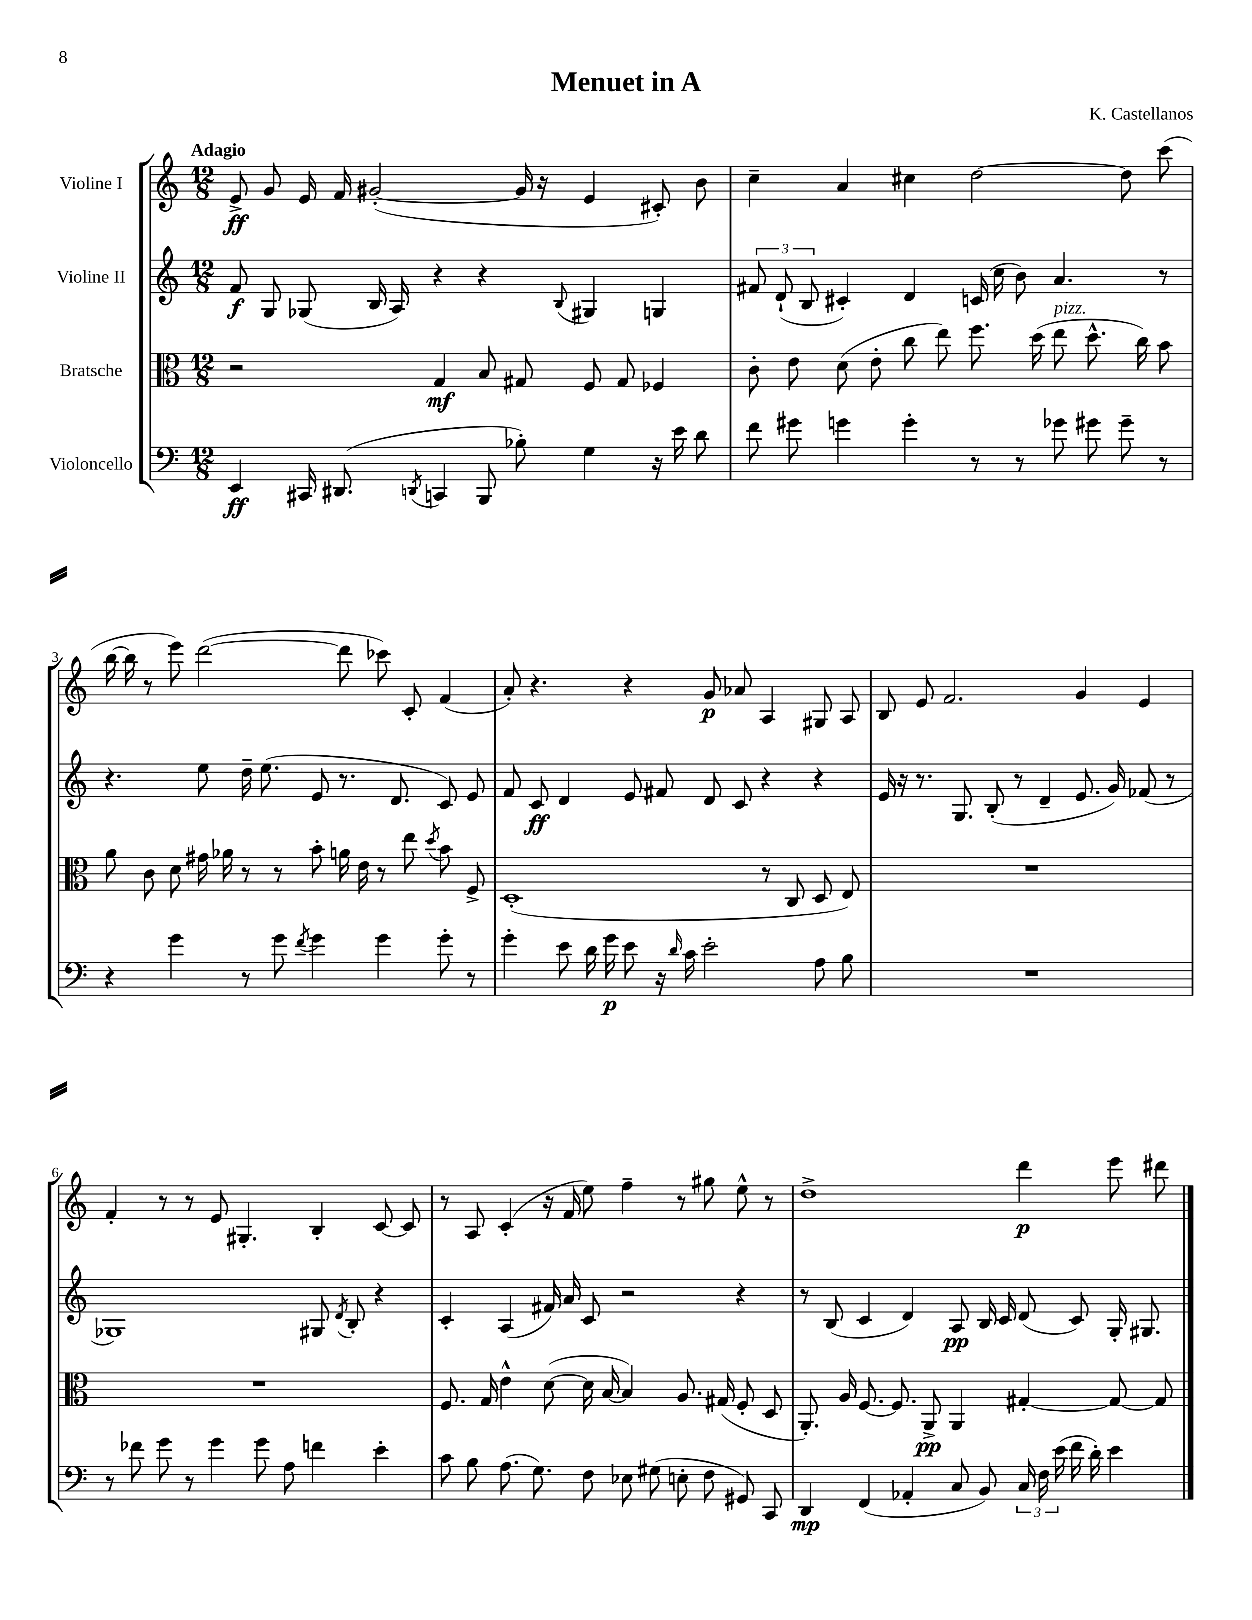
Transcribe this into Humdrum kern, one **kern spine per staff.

**kern	**kern	**kern	**kern
*staff4	*staff3	*staff2	*staff1
*clefF4	*clefC3	*clefG2	*clefG2
*k[]	*k[]	*k[]	*k[]
*M12/8	*M12/8	*M12/8	*M12/8
4EE/	2r	8f/	8e^/
.	.	8G/	8g/
16CC#/	.	(8G-/	16e/
(8.DD#/	.	.	16f/
.	.	16B/	([2g#'/
.	.	16A/)	.
8qDD/	.	.	.
4CC/	4G/	4r	.
8BBB/	8B/	4r	.
8B-'\)	8G#/	.	16g#/]
.	.	.	16r
.	.	8qqB/	.
4G\	8F/	4G#/	4e/
.	8G#/	.	.
16r	4F-/	4G/	8c#'/)
16e\	.	.	.
8d\	.	.	8b\
=	=	=	=
8f\	8c'\	12f#/	4cc~\
.	.	(12d`/	.
8g#\	8e\	.	.
.	.	12B/	.
4g\	(8d\	4c#'/)	4a/
.	8e'\	.	.
4g'\	8cc\	4d/	4cc#\
.	8ee\)	.	.
8r	8.ff\	(16c/	[2dd\
.	.	16cc\	.
8r	.	8b\)	.
.	(16dd\	.	.
8g-\	8ee\	4.a/	.
8g#\	8.dd^^\	.	.
8g#~\	.	.	8dd\]
.	16cc\)	.	.
8r	8b\	8r	(8ccc\
=	=	=	=
4r	8a\	4.r	[16bb\
.	.	.	16bb\]
.	8c\	.	8r
4g\	8d\	.	8eee\)
.	16g#\	8ee\	([2ddd\
.	16a-\	.	.
8r	8r	16dd~\	.
.	.	(8.ee\	.
8g\	8r	.	.
8qf/	.	.	.
4g\	8b'\	8e/	.
.	16a\	8.r	8ddd\]
.	16e\	.	.
4g\	8r	.	8ccc-\)
.	.	8.d/	.
.	8ee\	.	8c'/
.	8qdd/	.	.
8g'\	8b\	8c/)	(4f/
8r	8F^/	8e/	.
=	=	=	=
4g'\	(1D'	8f/	8a'/)
.	.	8c/	4.r
8e\	.	4d/	.
16d\	.	.	.
16g\	.	.	.
8e\	.	8e/	4r
16r	.	8f#/	.
16qqd/	.	.	.
16c\	.	.	.
2e'\	.	8d/	8g/
.	.	8c/	8a-/
.	8r	4r	4A/
.	8C/	.	.
8A\	8D/	4r	8G#/
8B\	8E/)	.	8A/
=	=	=	=
1.r	1.r	16e/	8B/
.	.	16r	.
.	.	8.r	8e/
.	.	.	2.f/
.	.	8.G/	.
.	.	(8B'/	.
.	.	8r	.
.	.	4d~/	.
.	.	8.e/	4g/
.	.	16g/)	.
.	.	(8f-/	4e/
.	.	8r	.
=	=	=	=
8r	1.r	1G-)	4f'/
8f-\	.	.	.
8g\	.	.	8r
8r	.	.	8r
4g\	.	.	8e/
.	.	.	4.G#'/
8g\	.	.	.
8A\	.	.	.
4f\	.	8G#/	4B'/
.	.	8qd/	.
.	.	8B'/	.
4e'\	.	4r	[8c/
.	.	.	8c/]
=	=	=	=
8c\	8.F/	4c'/	8r
8B\	.	.	8A/
.	16G/	.	.
(8.A\	4e^^\	(4A/	(4c'/
8.G\)	.	.	.
.	([8d\	16f#/)	16r
.	.	16a/	16f/
8F\	16d\]	8c/	8ee\)
.	[16B/	.	.
8E-\	4B/])	2r	4ff~\
(8G#\	.	.	.
8E'\	8.A/	.	8r
8F\	.	.	8gg#\
.	(16G#/	.	.
8GG#/)	8F'/	4r	8ee^^\
8CC/	8D/	.	8r
=	=	=	=
4DD/	8.AA'/)	8r	1dd^
.	.	(8B/	.
.	16A/	.	.
(4FF/	[8.F/	4c/	.
.	8.F/]	.	.
4AA-'/	.	4d/)	.
.	8AA^/	.	.
8C/	4AA/	8A/	.
8BB/)	.	16B/	.
.	.	16c/	.
24C/	[4G#'/	(8d/	4ddd\
24F\	.	.	.
(24e\	.	.	.
16f\	.	8c/)	.
16d'\)	.	.	.
4e\	8G#/_	16G'/	8eee\
.	.	8.G#/	.
.	8G#/]	.	8ddd#\
==	==	==	==
*-	*-	*-	*-
